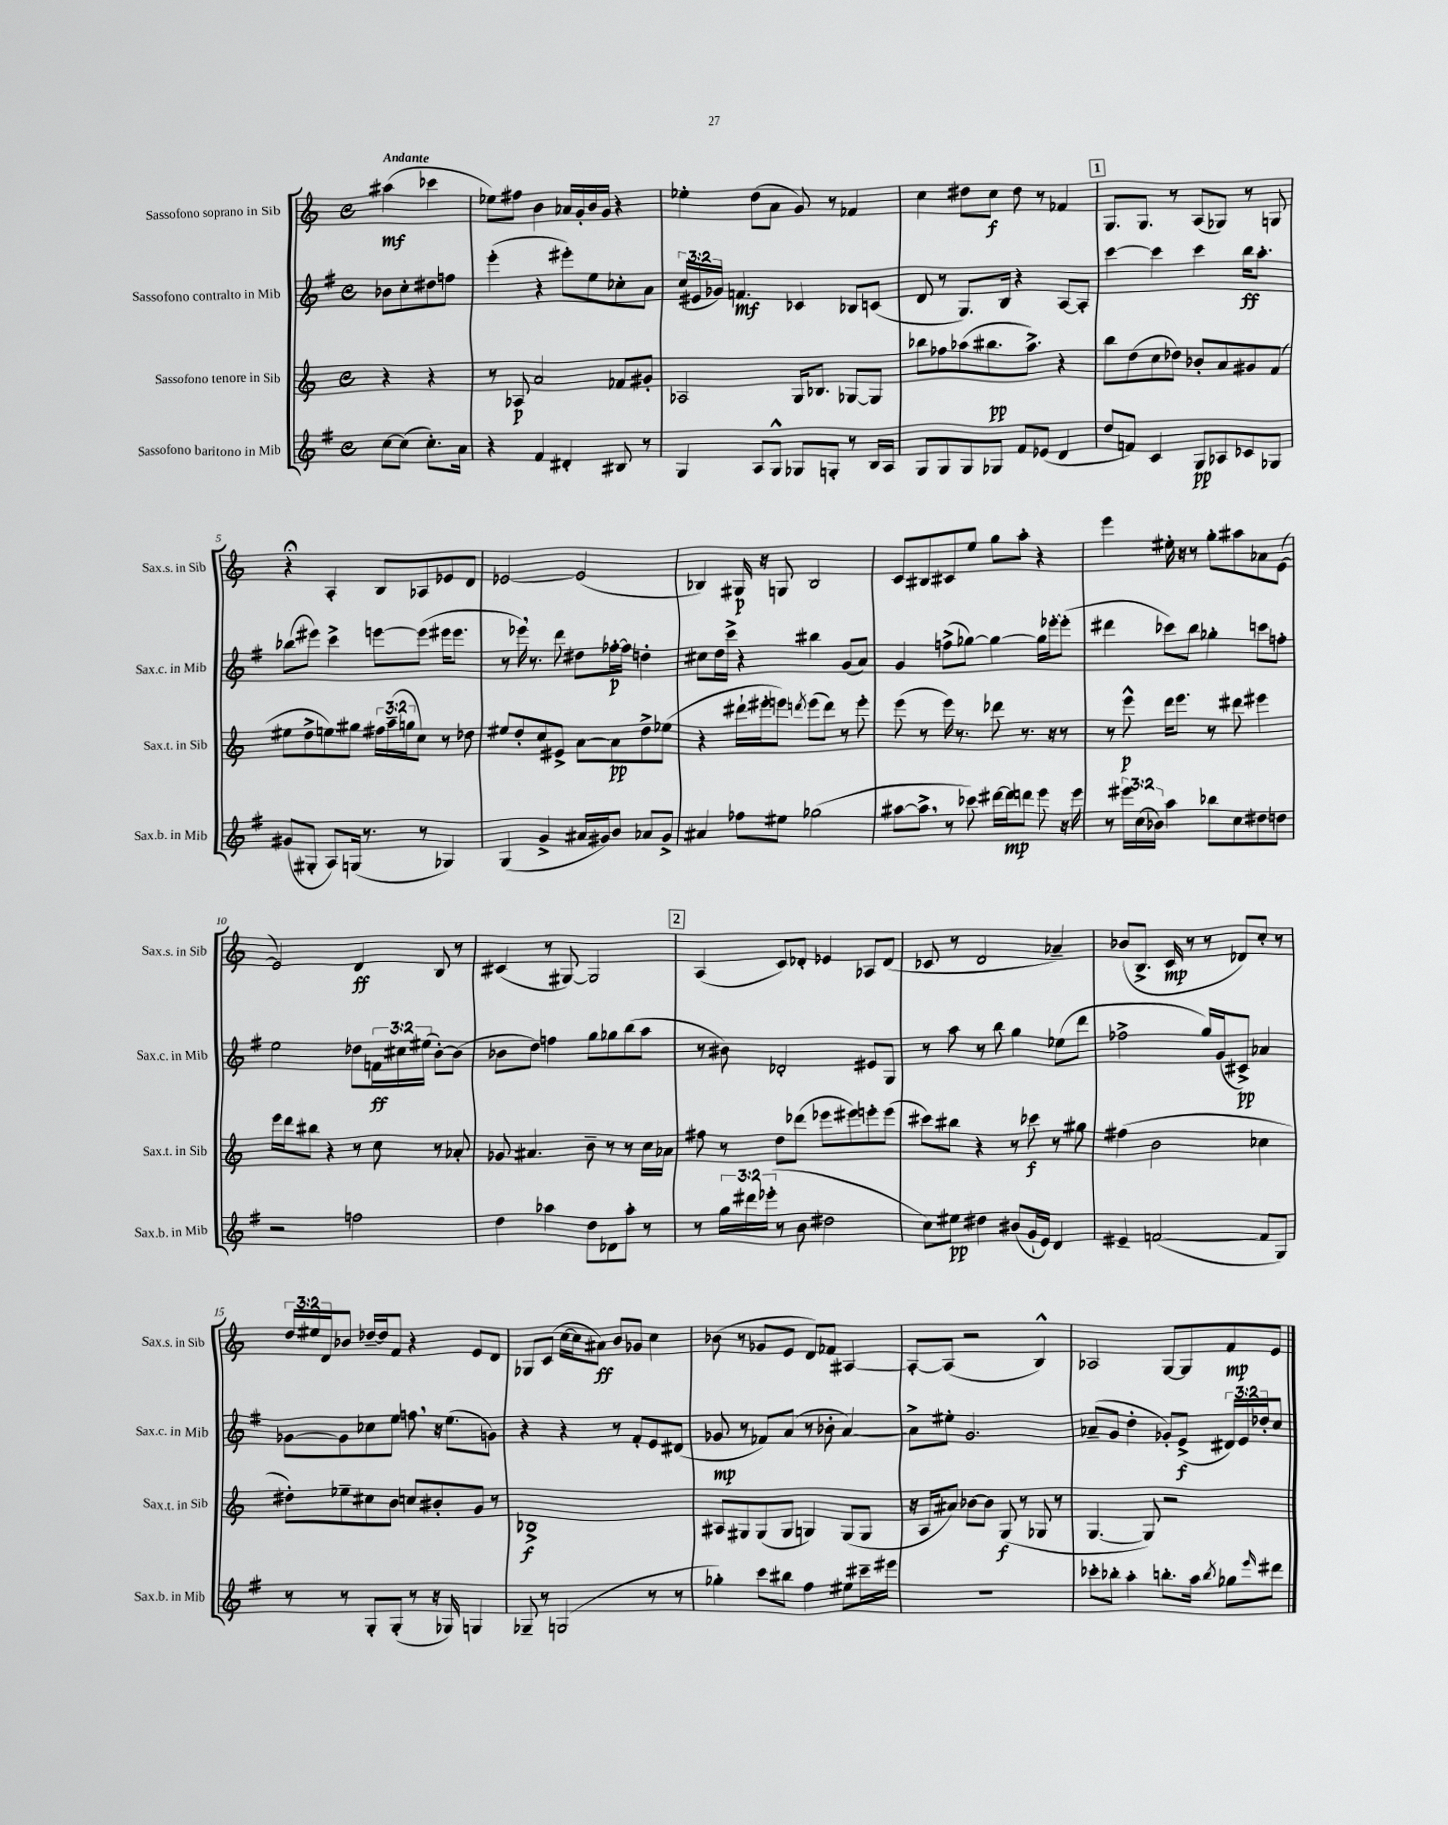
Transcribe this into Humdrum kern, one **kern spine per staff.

**kern	**dynam	**kern	**dynam	**kern	**dynam	**kern	**dynam
*part4	*part4	*part3	*part3	*part2	*part2	*part1	*part1
*staff4	*staff4	*staff3	*staff3	*staff2	*staff2	*staff1	*staff1
*I"Sassofono baritono in Mib	*	*I"Sassofono tenore in Sib	*	*I"Sassofono contralto in Mib	*	*I"Sassofono soprano in Sib	*
*I'Sax.b. in Mib	*	*I'Sax.t. in Sib	*	*I'Sax.c. in Mib	*	*I'Sax.s. in Sib	*
*clefG2	*	*clefG2	*	*clefG2	*	*clefG2	*
*k[f#]	*	*k[]	*	*k[f#]	*	*k[]	*
*M4/4	*	*M4/4	*	*M4/4	*	*M4/4	*
*met(c)	*	*met(c)	*	*met(c)	*	*met(c)	*
=	=	=	=	=	=	=	=
!	!	!	!	!	!	!LO:TX:a:B:t=Andante	!
[8cc\L	.	4r	.	8b-X\L	.	(4aa#X\	mf
(8cc\J]	.	.	.	8cc'\	.	.	.
8.cc'\L)	.	4r	.	8dd#X\	.	4ccc-X\	.
.	.	.	.	8ffn\J	.	.	.
16a\Jk	.	.	.	.	.	.	.
=1	=1	=1	=1	=1	=1	=1	=1
4r	.	8r	.	(4eee'\	.	8ee-X\L)	.
.	.	8A-X/	p	.	.	8ff#X\J	.
4f#/	.	2a/	.	4r	.	4b\	.
4d#X'/	.	.	.	8eee#X'\L)	.	16a-X/LL	.
.	.	.	.	.	.	16g'/	.
.	.	.	.	8ee\	.	16b/	.
.	.	.	.	.	.	16g/JJ	.
8B#X/	.	8f-X/L	.	8cc-X'\	.	4r	.
8r	.	8g#X'/J	.	8a\J	.	.	.
=2	=2	=2	=2	=2	=2	=2	=2
4G/	.	2A-X/	.	(24cc/LL	.	4ee-X'\	.
.	.	.	.	24e#X/	.	.	.
.	.	.	.	24g-X/JJ)	.	.	.
.	.	.	.	4.fn/	mf	.	.
8A/L	.	.	.	.	.	(8dd\L	.
8G^^/J	.	.	.	.	.	8a\J	.
8G-X/L	.	16G/KL	.	4c-X/	.	8g/)	.
.	.	8.B-X/J	.	.	.	.	.
8Gn'/J	.	.	.	.	.	8r	.
8r	.	[8G-X/L	.	8B-X/L	.	4f-X/	.
16B/LL	.	8G-/J]	.	(8cn/J	.	.	.
16A/JJ	.	.	.	.	.	.	.
=3	=3	=3	=3	=3	=3	=3	=3
8G/L	.	8bb-X\L	.	8d/	.	4cc\	.
8G/	.	8ff-X\	.	8r	.	.	.
8G/	.	(8aa-X\	.	8.G/L)	.	8dd#X\L	.
8G-X/J	.	8.bb#X\	pp	.	.	8cc\J	f
.	.	.	.	16B/Jk	.	.	.
8f#/L	.	.	.	4r	.	8dd#\	.
.	.	8.aa-^\J)	.	.	.	.	.
(8e-X/J	.	.	.	.	.	8r	.
4d/	.	4r	.	[8A/L	.	4f-X/	.
.	.	.	.	8A'/J]	.	.	.
!!LO:REH:place=s1:t=1
=4	=4	=4	=4	=4	=4	=4	=4
8dd/L	.	8bb\L	.	[4ccc\	.	8.G/L	.
8fn/J)	.	(8dd\	.	.	.	.	.
.	.	.	.	.	.	8.G/J	.
4c/	.	8cc\	.	4ccc\]	.	.	.
.	.	8dd-X\J)	.	.	.	8r	.
8G/L	pp	8b-X'/L	.	4ccc\	.	(8A/L	.
8A-X/	.	8a/	.	.	.	8G-X/J)	.
8c-X/	.	8g#X/	.	16bb\KL	ff	8r	.
.	.	.	.	8.aa'\J	.	.	.
8G-X/J	.	(8f/J	.	.	.	8Gn/	.
!!LO:LB:g=z
=5	=5	=5	=5	=5	=5	=5	=5
(8g#X/L	.	8ee#X\L	.	(8bb-X\L	.	4r;<	.
8G#X'/J	.	8dd^\	.	8eee#X\J)	.	.	.
8A/L)	.	8een\)	.	4ccc^\	.	4A'/	.
(16Gn/Jk	.	8gg#X\J	.	.	.	.	.
8.r	.	.	.	.	.	.	.
.	.	24ff#X\LL	.	[8eeen\L	.	8B/L	.
.	.	(24aa~\	.	.	.	.	.
.	.	24ggn\J	.	.	.	.	.
8r	.	8cc\J)	.	(8eee\J]	.	8A-X/	.
4G-X/)	.	8r	.	16eee#X\KL	.	8e-X/	.
.	.	.	.	8.eee#\J	.	.	.
.	.	8dd-X\	.	.	.	8d/J	.
=6	=6	=6	=6	=6	=6	=6	=6
(4G/	.	8ee#X/L	.	8r	.	[2e-X/	.
.	.	8dd'/	.	16eee-X,\)	.	.	.
.	.	.	.	8.r	.	.	.
4g^/	.	8cc/	.	.	.	.	.
.	.	8e#X^/J	.	8ddd\	.	.	.
16a#X/LL	.	[8a\L	.	8dd#X\L	.	(2e-/]	.
16g#X/J)	.	.	.	.	.	.	.
8b/J	.	8a\]	pp	[16ff-X'\L	p	.	.
.	.	.	.	16ff-\JJ]	.	.	.
8a-X/L	.	8dd^\	.	4ddn'\	.	.	.
8g#^/J	.	(8ee-X\J	.	.	.	.	.
=7	=7	=7	=7	=7	=7	=7	=7
4a#X/	.	4r	.	8cc#X\L	.	4B-X/)	.
.	.	.	.	16dd\L	.	.	.
.	.	.	.	16ccc^\JJ	.	.	.
8ff-X\L	.	16ddd#X`\LL	.	4r	.	16G#X/	p
.	.	16eee#X'\J	.	.	.	16r	.
8ee#X\J	.	8eeen\J)	.	.	.	8Gn/	.
.	.	8qdddn/	.	.	.	.	.
(2gg-X\	.	(8eee\L	.	4bb#X\	.	2B-/	.
.	.	8ddd\J)	.	.	.	.	.
.	.	8r	.	(8g/L	.	.	.
.	.	8eee'\	.	8a/J)	.	.	.
=8	=8	=8	=8	=8	=8	=8	=8
[8aa#X\L	.	(8eee\	.	4g/	.	8c/L	.
8aa#^,\J]	.	8r	.	.	.	8B#X/	.
8r	.	16eee\)	.	(8ffn^\L	.	8c#X/	.
.	.	8.r	.	.	.	.	.
8ccc-X\)	.	.	.	[8gg-X\J)	.	8ee/J	.
[16ddd#X\LL	.	8ddd-X\	.	4gg-\_	.	8gg\L	.
16ddd#\J]	mp	.	.	.	.	.	.
8dddn\J	.	8.r	.	.	.	8aa'\J	.
8eee\	.	.	.	16gg-\LL]	.	4r	.
.	.	16r	.	[16eee-X'\J	.	.	.
16r	.	8r	.	(8eee-'\J]	.	.	.
16eee\	.	.	.	.	.	.	.
=9	=9	=9	=9	=9	=9	=9	=9
8r	.	8r	.	4ddd#X\	.	4eee\	.
24eee#X\LL	.	8eee^^\	p	.	.	.	.
(24cc\	.	.	.	.	.	.	.
24b-X\JJ)	.	.	.	.	.	.	.
4aa\	.	16ddd\KL	.	8ccc-X\L)	.	16ee#X'\	.
.	.	8.eee\J	.	.	.	16r	.
.	.	.	.	8bb\J	.	8r	.
8bb-X\L	.	8r	.	4gg-X'\	.	8gg'\L	.
8cc\	.	8ddd#X\	.	.	.	8aa#X\	.
8dd#X\	.	4eee#X\	.	8cccn\L	.	8a-X\	.
8ddn\J	.	.	.	8ffn'\J	.	([8e\J	.
!!LO:LB:g=z
=10	=10	=10	=10	=10	=10	=10	=10
2r	.	16eee\LL	.	2ee\	.	2e/])	.
.	.	16ddd\J	.	.	.	.	.
.	.	8bb#X\J	.	.	.	.	.
.	.	4r	.	.	.	.	.
2ffn\	.	8r	.	8dd-X\L	.	4d/	ff
.	.	8cc\	.	24fn\L	ff	.	.
.	.	.	.	24cc#X\	.	.	.
.	.	.	.	(24ee#X\JJ	.	.	.
.	.	8r	.	[8b'\L)	.	8B/	.
.	.	8a-X'/	.	(8b\J]	.	8r	.
=11	=11	=11	=11	=11	=11	=11	=11
4dd\	.	8g-X/	.	8b-X\L	.	(4c#X/	.
.	.	4.a#X/	.	8dd\J)	.	.	.
4aa-X\	.	.	.	4ffn\	.	8r	.
.	.	.	.	.	.	[8G#X/)	.
8dd\L	.	8b~\	.	8gg\L	.	2G#/]	.
8d-X\	.	8r	.	8gg-X\	.	.	.
8aa-'\J	.	8r	.	(8bb\	.	.	.
8r	.	16cc\LL	.	8aa\J	.	.	.
.	.	16a-X\JJ	.	.	.	.	.
!!LO:REH:place=s1:t=2
=12	=12	=12	=12	=12	=12	=12	=12
8r	.	8ff#X\	.	8r	.	(4A/	.
24gg\LL	.	8r	.	8b#X\)	.	.	.
24ddd#X\	.	.	.	.	.	.	.
(24eee-X'\JJ	.	.	.	.	.	.	.
8r	.	8dd\L	.	2d-X'/	.	8c/L)	.
8b\	.	(8ddd-X\J	.	.	.	8d-X'/J	.
2dd#X\	.	8eee-X\L	.	.	.	4e-X/	.
.	.	8eee#X\)	.	.	.	.	.
.	.	8eeen'\	.	8e#X/L	.	8A-X/L	.
.	.	(8eee\J	.	8G/J	.	(8d-/J	.
=13	=13	=13	=13	=13	=13	=13	=13
8cc\L)	.	8ccc#X\L)	.	8r	.	8c-X/	.
8ee#X\J	pp	8bb#X\J	.	8aa\	.	8r	.
4dd#X\	.	4r	.	8r	.	2d/	.
.	.	.	.	8bb\	.	.	.
(8b#X/L	.	8r	.	4gg\	.	.	.
16g`/L	.	8ccc-X\	f	.	.	.	.
16e/JJ)	.	.	.	.	.	.	.
4d/	.	8r	.	(8ee-X\L	.	4a-X~/)	.
.	.	8gg#X\	.	8ddd\J	.	.	.
=14	=14	=14	=14	=14	=14	=14	=14
4e#X~/	.	(4ff#X\	.	2ff-X^\	.	(8b-X/L	.
.	.	.	.	.	.	8.B^/J	.
([2fn/	.	2b\	.	.	.	.	.
.	.	.	.	.	.	16c/	mp
.	.	.	.	.	.	8r	.
.	.	.	.	16gg/LL)	.	8r	.
.	.	.	.	(16g/J	.	.	.
.	.	.	.	8c#X^/J)	pp	8d-X/L)	.
8f/L]	.	4cc-X\	.	4a-X/	.	8cc'/J	.
8G/J)	.	.	.	.	.	8r	.
!!LO:LB:g=z
=15	=15	=15	=15	=15	=15	=15	=15
8r	.	8dd#X'\L)	.	[8g-X\L	.	24dd/LL	.
.	.	.	.	.	.	24ee#X/	.
.	.	.	.	.	.	24d/J	.
8r	.	8ee-X~\	.	8g-\]	.	8b-X/J	.
8G'/L	.	8cc#X\	.	8cc-X\	.	[16dd-X~/LL	.
.	.	.	.	.	.	16dd-/J]	.
(8G'/J	.	8b\J	.	8ee\J	.	8f/J	.
8r	.	8ccn/L	.	8ffn,\	.	4r	.
16r	.	8b#X'/	.	16r	.	.	.
16G-X/)	.	.	.	(8.ee\L	.	.	.
4Gn/	.	8g/J	.	.	.	8e/L	.
.	.	8r	.	8gn\J)	.	8d/J	.
=16	=16	=16	=16	=16	=16	=16	=16
8G-X~/	.	1B-X^	f	4r	.	8G-X/L	.
8r	.	.	.	.	.	(8c/J	.
(2Gn/	.	.	.	4r	.	[16cc\LL	.
.	.	.	.	.	.	16cc\J]	.
.	.	.	.	.	.	8a#X\J)	ff
.	.	.	.	8r	.	8b/L	.
.	.	.	.	8f#'/L	.	8g-X/J	.
8r	.	.	.	8e/	.	4cc\	.
8r	.	.	.	(8d#X/J	.	.	.
=17	=17	=17	=17	=17	=17	=17	=17
4gg-X'\)	.	8A#X/L	.	8g-X/	mp	(8b-X\	.
.	.	8G#X/	.	8r	.	8r	.
8ccc\L	.	(8G#/	.	8f-X/L)	.	8g-X/L	.
8bb#X\J	.	8G#/J	.	(8a/J	.	8e/J	.
4ff#\	.	4Gn/)	.	8r	.	8d/L)	.
.	.	.	.	8b-X'\	.	8f-X/J	.
8ee#X\L	.	(8G/L	.	[4a/)	.	[4A#X/	.
16ccc#X~\L	.	8G/J	.	.	.	.	.
16eee#X\JJ	.	.	.	.	.	.	.
=18	=18	=18	=18	=18	=18	=18	=18
1r	.	16r	.	8a^\L]	.	8A#'/L_	.
.	.	16A/KL	.	.	.	.	.
.	.	8a#X/J)	.	8ee#X'\J	.	(8A#/J]	.
.	.	[8b-X\L	.	2.g/	.	2r	.
.	.	8b-\J]	.	.	.	.	.
.	.	(8G/	f	.	.	.	.
.	.	8r	.	.	.	.	.
.	.	8G-X/	.	.	.	4B^^/)	.
.	.	8r	.	.	.	.	.
=19	=19	=19	=19	=19	=19	=19	=19
8ccc-X'\L	.	[4.G/	.	(8a-X~/L	.	2A-X/	.
8bb-X'\J	.	.	.	8g/J	.	.	.
4aa'\	.	.	.	4dd'\	.	.	.
.	.	8G/])	.	.	.	.	.
8.bbn'\L	.	2r	.	8g-X'/L)	.	[8G/L	.
.	.	.	.	(8e^/J	f	8G/]	.
16aa\Jk	.	.	.	.	.	.	.
8qbb/	.	.	.	.	.	.	.
8gg-X\L	.	.	.	24d#X/LL)	.	8f/	mp
.	.	.	.	24e/	.	.	.
.	.	.	.	24dd-X'/J	.	.	.
16qqeee/	.	.	.	.	.	.	.
8ddd#X\J	.	.	.	8cc/J	.	8e/J	.
==	==	==	==	==	==	==	==
*-	*-	*-	*-	*-	*-	*-	*-
